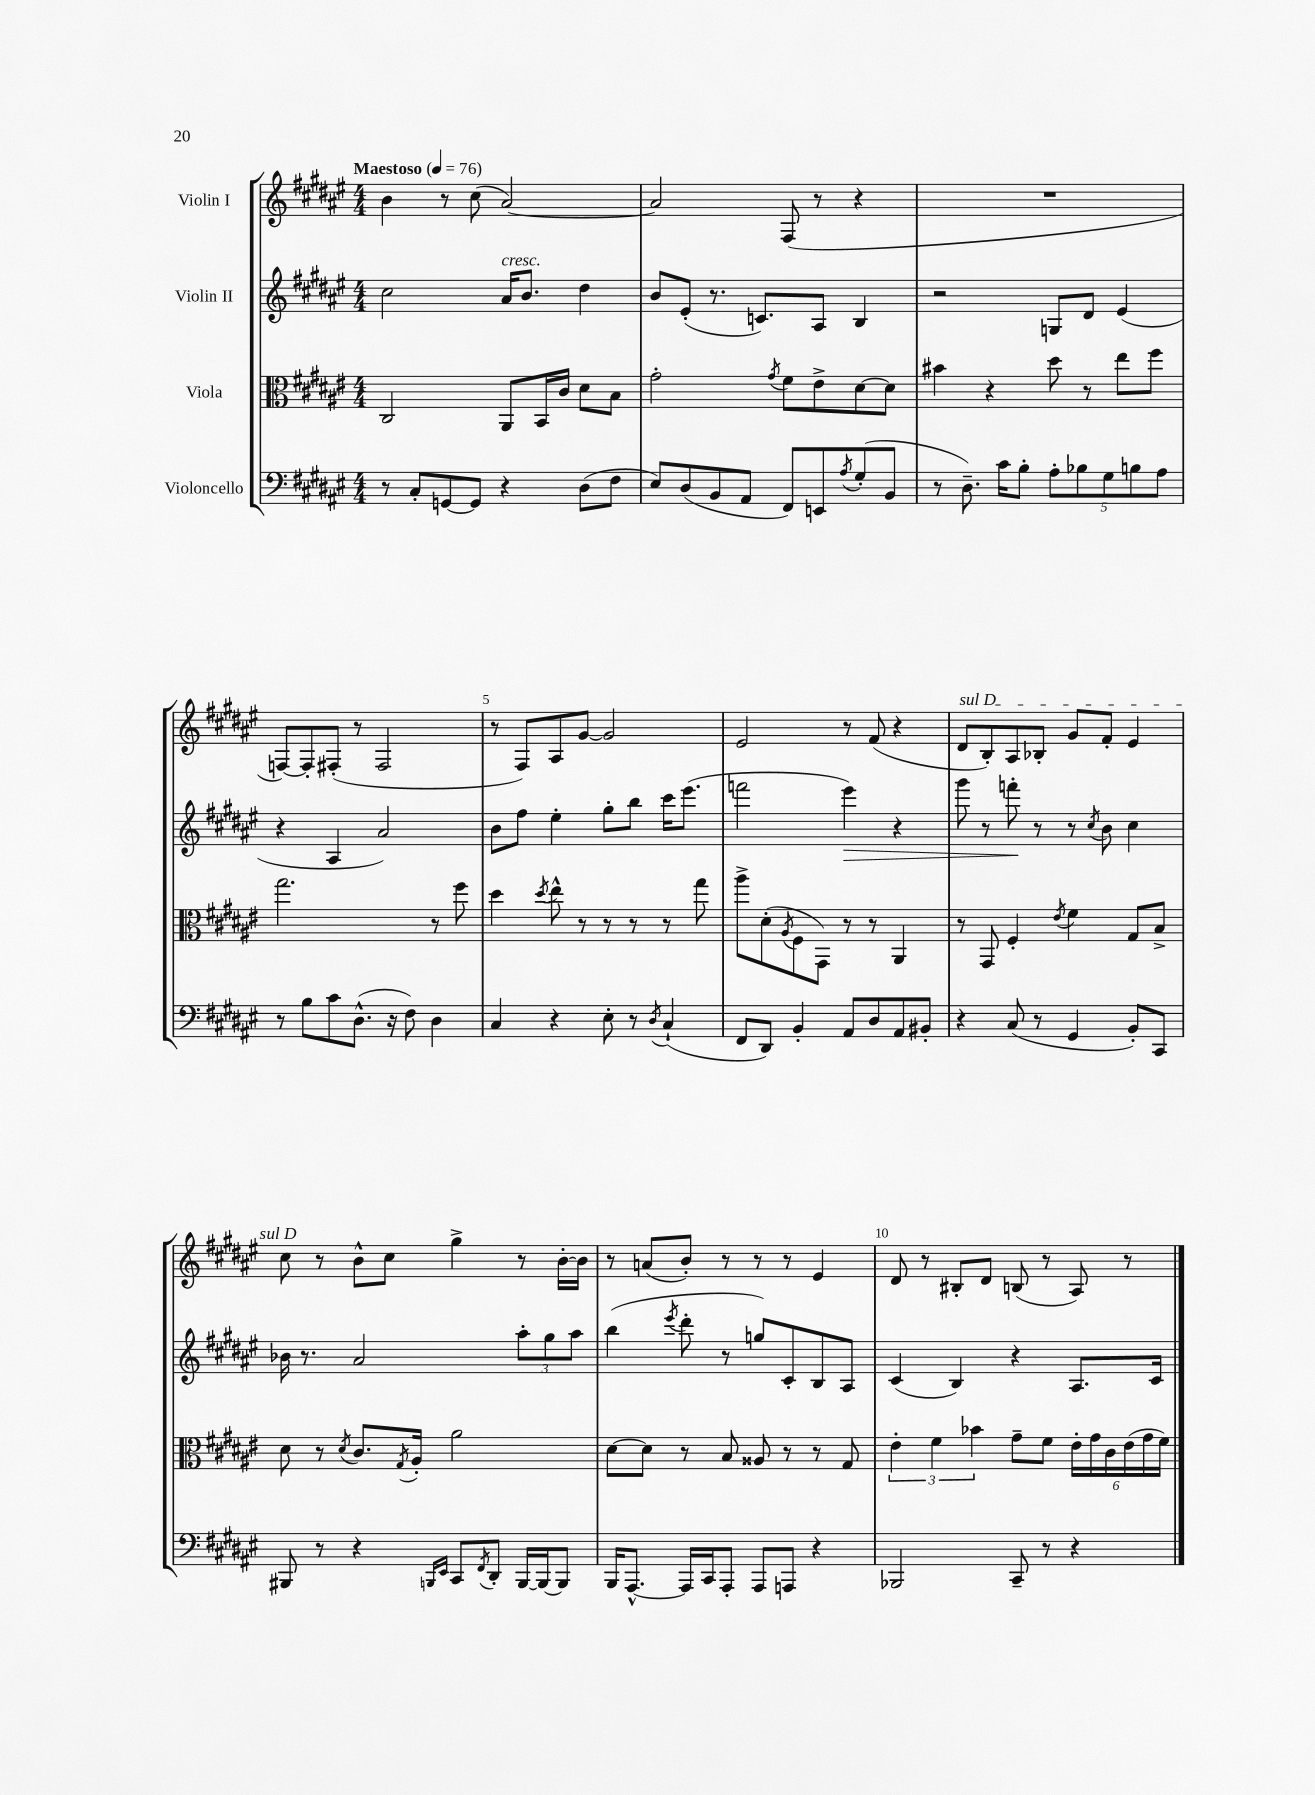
<<
\new StaffGroup <<
\new Staff = "s0" \with { instrumentName = "Violin I" } {
    \clef treble \key fis \major \numericTimeSignature \time 4/4 \tempo "Maestoso" 4 = 76
    b'4 r8 cis''8( ais'2~) |
    ais'2 fis8( r8 r4 |
    R1 |
    f8~) f8-. fis8-.( r8 fis2 |
    r8 fis8) ais8 gis'8~ gis'2 |
    eis'2 r8 fis'8( r4 |
    \once \override TextSpanner.bound-details.left.text = \markup { \italic "sul D" } dis'8\startTextSpan b8-.) ais8 bes8-. gis'8 fis'8-. eis'4 |
    cis''8\stopTextSpan r8 b'8-^ cis''8 gis''4-> r8 b'16~-. b'16 |
    r8 a'8( b'8-.) r8 r8 r8 eis'4 |
    dis'8 r8 bis8-. dis'8 b8( r8 ais8) r8 \bar "|." |
}
\new Staff = "s1" \with { instrumentName = "Violin II" } {
    \clef treble \key fis \major \numericTimeSignature \time 4/4
    cis''2 ais'16^\markup { \italic "cresc." } b'8. dis''4 |
    b'8 eis'8-.( r8. c'8.) ais8 b4 |
    r2 g8 dis'8 eis'4( |
    r4 ais4 ais'2) |
    b'8 fis''8 eis''4-. gis''8-. b''8 cis'''16 eis'''8.( |
    f'''2 eis'''4\>) r4 |
    gis'''8 r8 f'''8-.\! r8 r8 \acciaccatura { cis''8 } b'8 cis''4 |
    bes'16 r8. ais'2 \tuplet 3/2 { ais''8-. gis''8 ais''8 } |
    b''4( \acciaccatura { eis'''8 } dis'''8-. r8 g''8) cis'8-. b8 ais8 |
    cis'4( b4) r4 ais8. cis'16 \bar "|." |
}
\new Staff = "s2" \with { instrumentName = "Viola" } {
    \clef alto \key fis \major \numericTimeSignature \time 4/4
    cis2 ais,8 b,16 cis'16 dis'8 b8 |
    gis'2-. \acciaccatura { gis'8 } fis'8 eis'8-> dis'8~ dis'8 |
    bis'4 r4 dis''8 r8 eis''8 fis''8 |
    gis''2. r8 fis''8 |
    dis''4 \acciaccatura { dis''8 } eis''8-^ r8 r8 r8 r8 gis''8 |
    ais''8-> dis'8-.( \acciaccatura { ais8 } fis8 gis,8) r8 r8 ais,4 |
    r8 gis,8 fis4-. \acciaccatura { eis'8 } fis'4 gis8 b8-> |
    dis'8 r8 \acciaccatura { dis'8 } cis'8. \acciaccatura { gis8 } ais16-. ais'2 |
    dis'8~ dis'8 r8 b8 aisis8 r8 r8 gis8 |
    \tuplet 3/2 { eis'4-. fis'4 bes'4 } gis'8-- fis'8 \tuplet 6/4 { eis'16-. gis'16 cis'16 eis'16( gis'16 fis'16) } \bar "|." |
}
\new Staff = "s3" \with { instrumentName = "Violoncello" } {
    \clef bass \key fis \major \numericTimeSignature \time 4/4
    r8 cis8-. g,8~ g,8 r4 dis8( fis8 |
    eis8) dis8( b,8 ais,8 fis,8) e,8 \acciaccatura { ais8 } gis8-.( b,8 |
    r8 dis8.--) cis'16 b8-. \tuplet 5/4 { ais8-. bes8 gis8 b8 ais8 } |
    r8 b8 cis'8 dis8.-^( r16 fis8) dis4 |
    cis4 r4 eis8-. r8 \acciaccatura { dis8 } cis4-!( |
    fis,8 dis,8) b,4-. ais,8 dis8 ais,8 bis,8-. |
    r4 cis8( r8 gis,4 b,8-.) cis,8 |
    bis,,8 r8 r4 \grace { b,,16 eis,16 } cis,8 \acciaccatura { fis,8 } dis,8-. b,,16~ b,,16~ b,,8 |
    b,,16 ais,,8.~-^ ais,,16 cis,16 ais,,8-. ais,,8 a,,8 r4 |
    bes,,2 cis,8-- r8 r4 \bar "|." |
}
>>
>>
\layout { \context { \Score \override BarNumber.break-visibility = ##(#f #t #t) barNumberVisibility = #(every-nth-bar-number-visible 5) } }
